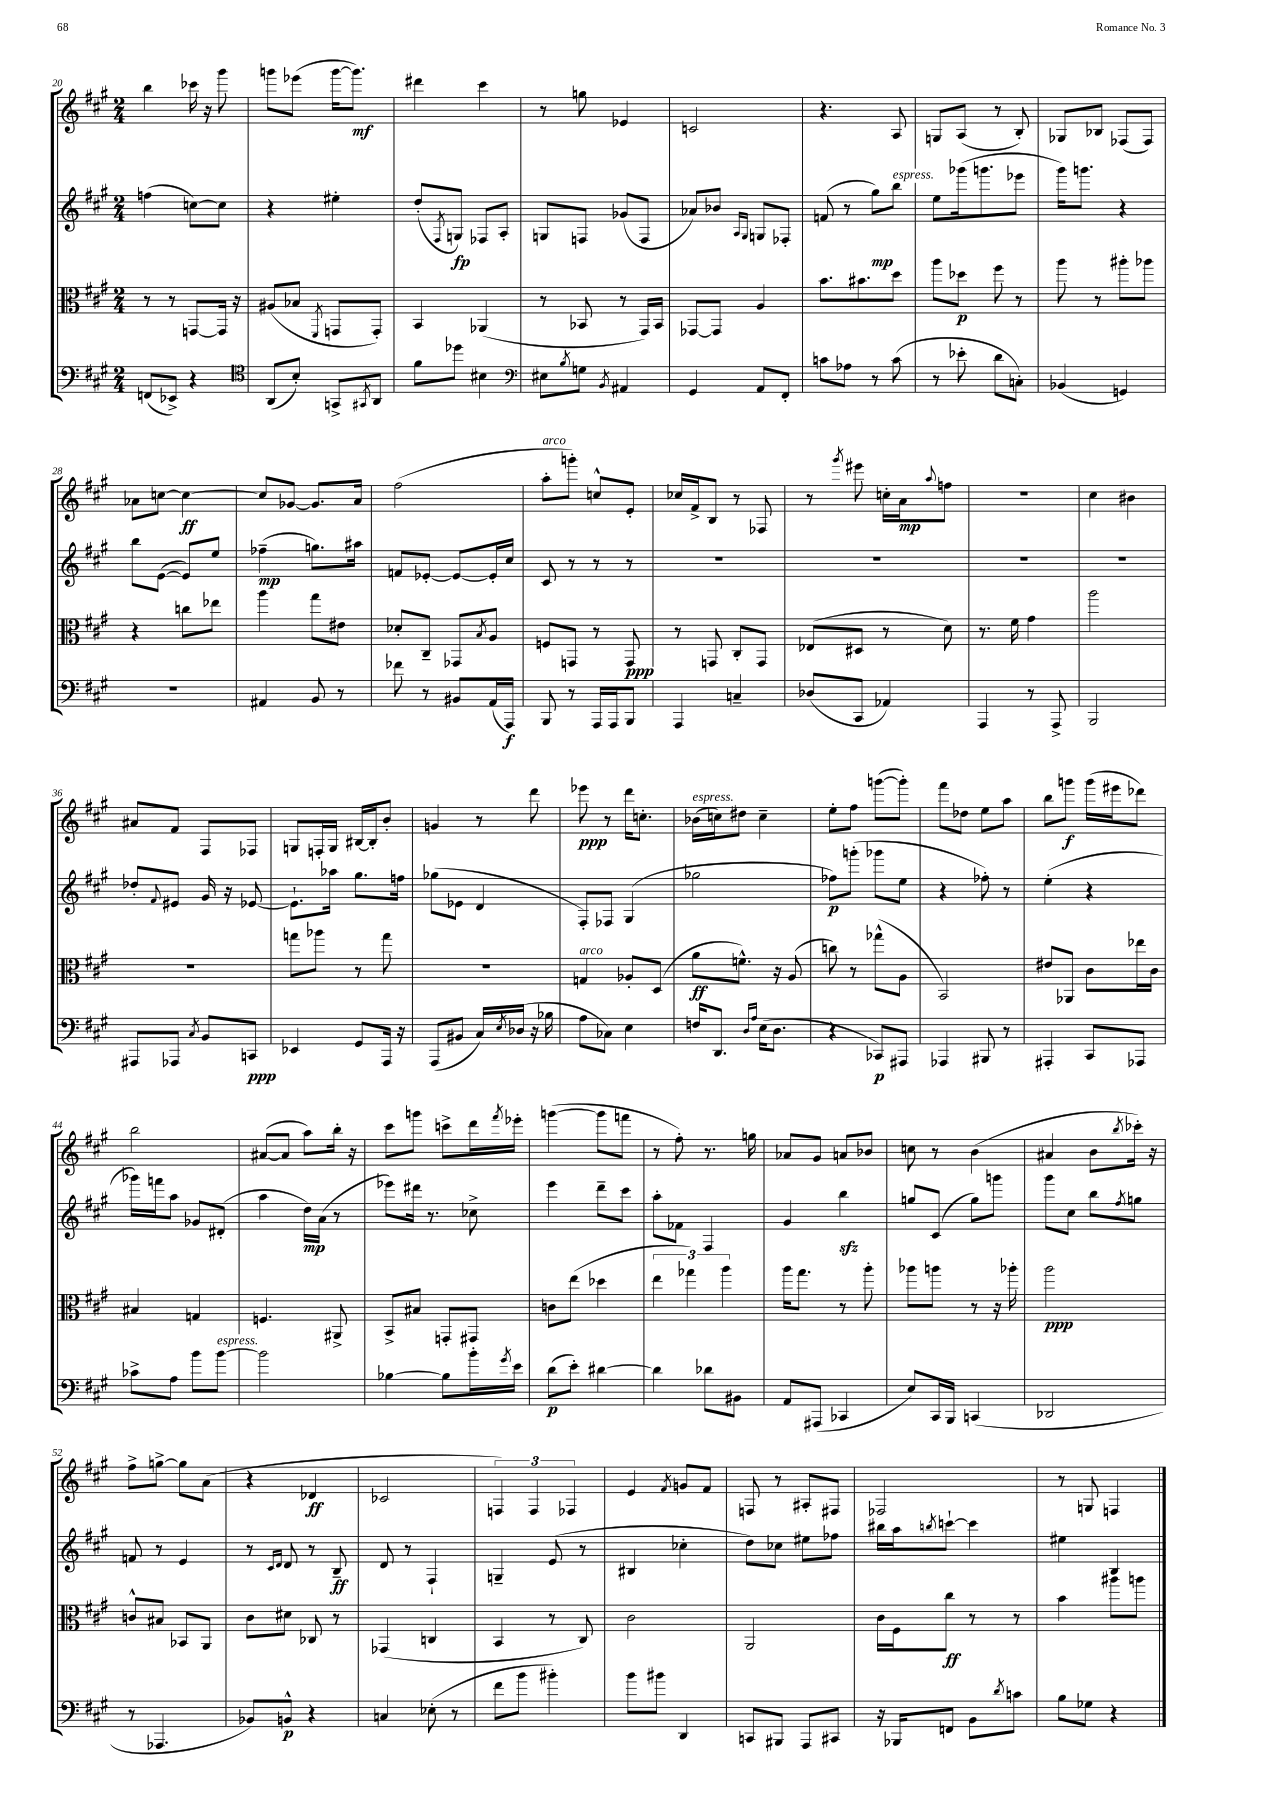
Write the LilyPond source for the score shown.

<<
\new StaffGroup <<
\new Staff = "s0" {
    \clef treble \key a \major \numericTimeSignature \time 2/4
    b''4 ces'''16 r16 gis'''8 |
    g'''8 ees'''8( g'''16~ g'''8.\mf) |
    dis'''4 cis'''4 |
    r8 g''8 ees'4 |
    c'2 |
    r4. a8 |
    g8 a8( r8 b8-.) |
    ges8 bes8 fes8( fes8) |
    aes'8 c''8~ c''4~\ff |
    c''8 ges'8~ ges'8. a'16 |
    fis''2( |
    a''8-.^\markup { \italic "arco" } g'''8-.) c''8-^ e'8-. |
    ces''16 fis'16-> b8 r8 fes8 |
    r8 \acciaccatura { gis'''8 } eis'''8 c''16-. a'16\mp \appoggiatura { a''8 } f''8 |
    R2 |
    cis''4 bis'4 |
    ais'8 fis'8 fis8 fes8 |
    g8 f16-. g16 bis16~ bis16-. b'8-. |
    g'4 r8 d'''8 |
    ees'''8\ppp r8 d'''16 c''8.-. |
    bes'16^\markup { \italic "espress." }( c''16) dis''8 c''4-- |
    e''8-. fis''8 g'''8~( g'''8-.) |
    fis'''8 des''8 e''8 a''8 |
    b''8 g'''8\f g'''16( eis'''16 des'''8) |
    b''2 |
    ais'8~( ais'8 a''8) b''16-. r16 |
    cis'''8 g'''8 c'''8-> d'''16 \acciaccatura { fis'''8 } ees'''16-. |
    g'''4~( g'''8 f'''8 |
    r8 fis''8-.) r8. g''16 |
    aes'8 gis'8 a'8 bes'8 |
    c''8 r8 b'4( |
    ais'4 b'8 \acciaccatura { b''8 } ces'''16-.) r16 |
    fis''8-> g''8~-> g''8 a'8( |
    r4 des'4\ff |
    ces'2 |
    \tuplet 3/2 { f4) f4 fes4 } |
    e'4 \acciaccatura { fis'8 } g'8 fis'8 |
    f8 r8 ais8-. fis8 |
    fes2 |
    r8 g8 f4 \bar "|." |
}
\new Staff = "s1" {
    \clef treble \key a \major \numericTimeSignature \time 2/4
    f''4( c''8~) c''8 |
    r4 eis''4-. |
    d''8-.( \acciaccatura { fis8 } g8\fp) fes8 a8-. |
    g8 f8 ges'8( f8 |
    aes'8) bes'8 \grace { a16 gis16 } g8 fes8-. |
    f'8( r8 gis''8\mp) b''8^\markup { \italic "espress." } |
    e''8 ges'''16( g'''8. ees'''8 |
    gis'''16) g'''8. r4 |
    b''8 e'8~( e'8) e''8 |
    fes''4--\mp( g''8.) ais''16 |
    f'8 ees'8~-. ees'8~ ees'16-. cis''16 |
    cis'8 r8 r8 r8 |
    R2 |
    R2 |
    R2 |
    R2 |
    des''8-. \appoggiatura { fis'8 } eis'8 gis'16 r16 ees'8~ |
    ees'8.-! aes''16 gis''8. f''16 |
    ges''8( ees'8 d'4 |
    fis8-.) fes8 gis4( |
    ges''2 |
    fes''8\p) g'''8-.( ges'''8 e''8 |
    r4 fes''8-.) r8 |
    e''4-.( r4 |
    ges'''16) f'''16 a''8 ges'8 dis'8-.( |
    a''4 d''16\mp) a'16( r8 |
    ees'''8) dis'''16 r8. ces''8-> |
    e'''4 d'''8-- cis'''8 |
    a''8-. fes'8 fis4 |
    gis'4 b''4\sfz |
    g''8 cis'8( g''8) g'''8 |
    gis'''8 cis''8 b''8 \acciaccatura { fis''8 } g''8 |
    f'8 r8 e'4 |
    r8 \grace { cis'16 d'16 } d'8 r8 b8--\ff |
    d'8 r8 fis4-! |
    g4-- e'8( r8 |
    bis4 ces''4-. |
    d''8) ces''8 eis''8 fes''8 |
    bis''16 a''16 \acciaccatura { b''8 } c'''8~-! c'''4 |
    eis''4 b4 \bar "|." |
}
\new Staff = "s2" {
    \clef alto \key a \major \numericTimeSignature \time 2/4
    r8 r8 g,8~ g,16 r16 |
    ais8( bes8 \acciaccatura { fis,8 } g,8 g,8-.) |
    b,4 aes,4( |
    r8 bes,8 r8 gis,16) bes,16 |
    ges,8~ ges,8 a4 |
    b'8. bis'8. d''8 |
    a''8 des''8\p fis''8 r8 |
    a''8 r8 ais''8-. aes''8 |
    r4 c''8 ees''8 |
    a''4 gis''8 eis'8 |
    des'8-. cis8-- ges,8 \acciaccatura { b8 } a8 |
    f8 g,8 r8 g,8\ppp |
    r8 g,8 cis8-. g,8 |
    ees8( dis8 r8 d'8) |
    r8. fis'16 gis'4 |
    a''2 |
    R2 |
    g''8 aes''8 r8 g''8 |
    R2 |
    g4^\markup { \italic "arco" } aes8-. d8( |
    a'8\ff f'8.-^) r16 a8( |
    c''8) r8 ges''8-^( a8 |
    b,2) |
    eis'8 aes,8 cis'8 ees''16 cis'16 |
    bis4 g4 |
    f4. ais,8-> |
    b,8-> bis8 g,8-. gis,8 |
    c'8 e''8( des''4 |
    \tuplet 3/2 { e''4 ges''4) a''4 } |
    a''16 gis''8. r8 a''8-. |
    aes''8 a''8 r8 r16 aes''16-. |
    a''2\ppp |
    c'8-^ bis8 bes,8 a,8 |
    cis'8 dis'8 ces8 r8 |
    ges,4( c4 |
    b,4 r8 cis8) |
    cis'2 |
    a,2 |
    cis'16 fis16 cis''8\ff r8 r8 |
    b'4 ais''8 a''8 \bar "|." |
}
\new Staff = "s3" {
    \clef bass \key a \major \numericTimeSignature \time 2/4
    f,8( ees,8->) r4 |
    \clef tenor a,8( b8-.) g,8-> \acciaccatura { gis,8 } a,8 |
    fis'8 des''8 bis4 |
    \clef bass eis8 \acciaccatura { b8 } g8 \acciaccatura { b,8 } ais,4 |
    gis,4 a,8 fis,8-. |
    c'8 aes8 r8 c'8( |
    r8 ees'8-. d'8 c8-.) |
    bes,4( g,4) |
    r2 |
    ais,4 b,8 r8 |
    fes'8 r8 bis,8 a,16( a,,16\f) |
    b,,8 r8 a,,16 a,,16 b,,8 |
    a,,4 c4-- |
    des8( cis,8 aes,4) |
    a,,4 r8 a,,8-> |
    b,,2 |
    ais,,8 aes,,8 \acciaccatura { cis8 } b,8 c,8\ppp |
    ees,4 gis,8 a,,16 r16 |
    a,,8( bis,8 cis16) \acciaccatura { e8 } des16( r16 bes16 |
    a8 ces8) e4 |
    f16 d,8. \grace { d16 a16 } e16( d8. |
    r4 ces,8\p) ais,,8 |
    aes,,4 bis,,8 r8 |
    ais,,4-. cis,8 aes,,8 |
    ces'8-> a8 b'8 b'8~^\markup { \italic "espress." } |
    b'2 |
    bes4~ bes8 b'16-. \acciaccatura { gis'8 } e'16 |
    d'8\p( e'8-.) dis'4~ |
    dis'4 des'8 bis,8 |
    a,8 ais,,8( ces,4 |
    e8) cis,16 b,,16 c,4( |
    des,2 |
    r8 aes,,4. |
    bes,8) b,8-^\p r4 |
    c4 ees8-.( r8 |
    fis'8 b'8 bis'4-.) |
    b'8 bis'8 d,4 |
    c,8 bis,,8 a,,8 cis,8 |
    r16 bes,,16 f,8 b,8 \acciaccatura { d'8 } c'8 |
    b8 ges8 r4 \bar "|." |
}
>>
>>
\layout { \context { \Score currentBarNumber = #20 } }
